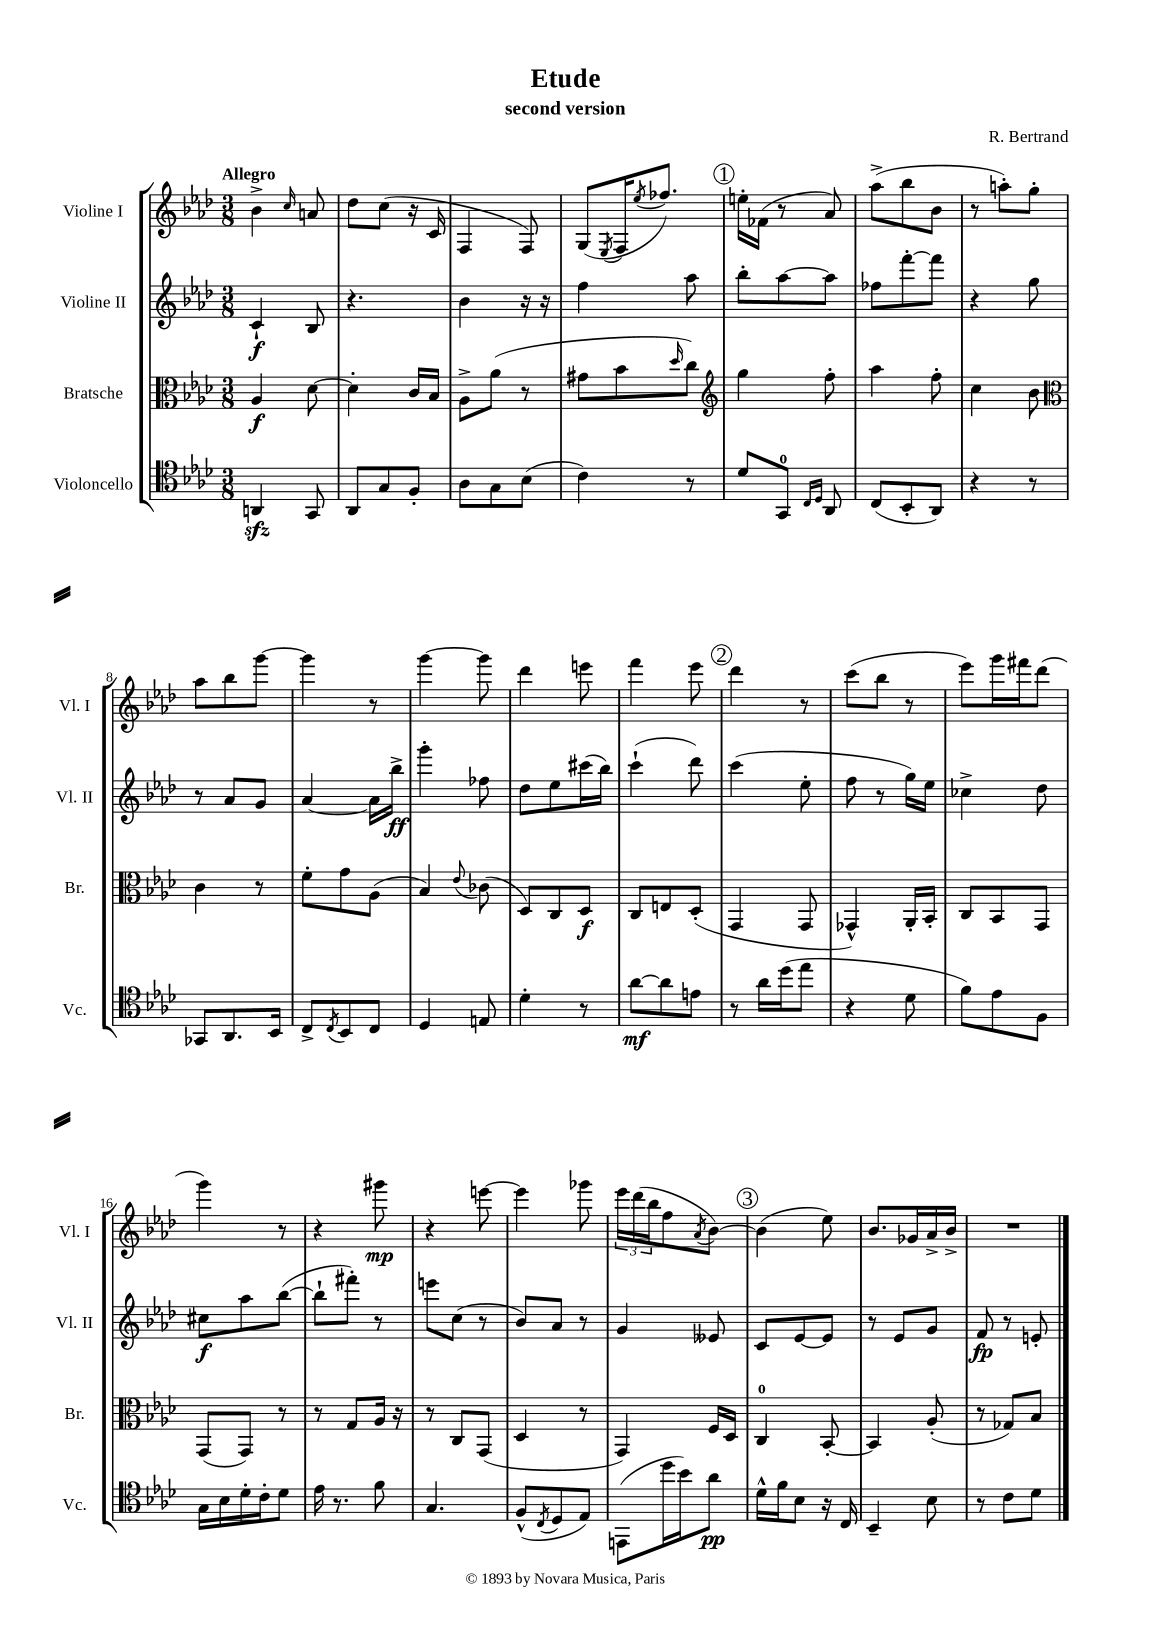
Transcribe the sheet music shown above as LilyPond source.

\header { title = "Etude" composer = "R. Bertrand" subtitle = "second version" }
<<
\new StaffGroup <<
\new Staff = "s0" \with { instrumentName = "Violine I" shortInstrumentName = "Vl. I" } {
    \clef treble \key aes \major \numericTimeSignature \time 3/8 \tempo "Allegro"
    bes'4-> \grace { c''16 } a'8 |
    des''8 c''8( r16 c'16 |
    f4 f8) |
    g8( \acciaccatura { ees8 } f16 \acciaccatura { ees''8 } fes''8.) |
    \mark \markup { \circle "1" } e''16-. fes'16( r8 aes'8) |
    aes''8->( bes''8 bes'8 |
    r8 a''8-.) g''8-. |
    aes''8 bes''8 g'''8~ |
    g'''4 r8 |
    g'''4~ g'''8 |
    des'''4 e'''8 |
    f'''4 ees'''8 |
    \mark \markup { \circle "2" } des'''4 r8 |
    c'''8( bes''8 r8 |
    ees'''8) g'''16 fis'''16 des'''8( |
    g'''4) r8 |
    r4 gis'''8\mp |
    r4 e'''8~ |
    e'''4 ges'''8 |
    \tuplet 3/2 { ees'''16 des'''16( bes''16 } f''8 \acciaccatura { aes'8 } bes'8~) |
    \mark \markup { \circle "3" } bes'4( ees''8) |
    bes'8. ges'16 aes'16-> bes'16-> |
    R4. \bar "|." |
}
\new Staff = "s1" \with { instrumentName = "Violine II" shortInstrumentName = "Vl. II" } {
    \clef treble \key aes \major \numericTimeSignature \time 3/8
    c'4-!\f bes8 |
    r4. |
    bes'4 r16 r16 |
    f''4 aes''8 |
    \mark \markup { \circle "1" } bes''8-. aes''8~ aes''8 |
    fes''8 f'''8~-. f'''8 |
    r4 g''8 |
    r8 aes'8 g'8 |
    aes'4~ aes'16 bes''16->\ff |
    g'''4-. fes''8 |
    des''8 ees''8 cis'''16( bes''16) |
    c'''4-!( des'''8) |
    \mark \markup { \circle "2" } c'''4( ees''8-. |
    f''8 r8 g''16) ees''16 |
    ces''4-> des''8 |
    cis''8\f aes''8 bes''8~( |
    bes''8-! fis'''8-.) r8 |
    e'''8 c''8( r8 |
    bes'8) aes'8 r8 |
    g'4 eeses'8 |
    \mark \markup { \circle "3" } c'8 ees'8~ ees'8 |
    r8 ees'8 g'8 |
    f'8\fp r8 e'8-. \bar "|." |
}
\new Staff = "s2" \with { instrumentName = "Bratsche" shortInstrumentName = "Br." } {
    \clef alto \key aes \major \numericTimeSignature \time 3/8
    aes4\f des'8~ |
    des'4-. c'16 bes16 |
    aes8-> aes'8( r8 |
    gis'8 bes'8 \grace { des''16 } c''8) |
    \mark \markup { \circle "1" } \clef treble g''4 f''8-. |
    aes''4 f''8-. |
    c''4 bes'8 |
    \clef alto c'4 r8 |
    f'8-. g'8 aes8( |
    bes4) \appoggiatura { ees'8 } ces'8( |
    des8) c8 des8\f |
    c8 e8 des8-.( |
    \mark \markup { \circle "2" } g,4 g,8 |
    ges,4-^) aes,16-. bes,16-. |
    c8 bes,8 g,8 |
    g,8( g,8) r8 |
    r8 g8 aes16 r16 |
    r8 c8 g,8( |
    des4 r8 |
    g,4) f16 des16 |
    \mark \markup { \circle "3" } c4-0 bes,8~-. |
    bes,4 aes8-.( |
    r8 ges8) bes8 \bar "|." |
}
\new Staff = "s3" \with { instrumentName = "Violoncello" shortInstrumentName = "Vc." } {
    \clef tenor \key aes \major \numericTimeSignature \time 3/8
    a,4\sfz g,8 |
    aes,8 g8 f8-. |
    aes8 g8 bes8( |
    c'4) r8 |
    \mark \markup { \circle "1" } des'8 g,8-0 \grace { c16 des16 } aes,8 |
    c8( bes,8-. aes,8) |
    r4 r8 |
    ges,8 aes,8. bes,16 |
    c8-> \acciaccatura { c8 } bes,8 c8 |
    des4 e8 |
    des'4-. r8 |
    aes'8~\mf aes'8 e'8 |
    \mark \markup { \circle "2" } r8 aes'16 des''16( ees''8 |
    r4 des'8 |
    f'8) ees'8 f8 |
    g16 bes16 des'16-. c'16-. des'8 |
    ees'16 r8. f'8 |
    g4. |
    f8-^( \acciaccatura { c8 } des8 ees8) |
    e,8( des''16 bes'16) aes'8\pp |
    \mark \markup { \circle "3" } des'16-^ f'16 bes8 r16 c16 |
    bes,4-- bes8 |
    r8 c'8 des'8 \bar "|." |
}
>>
>>
